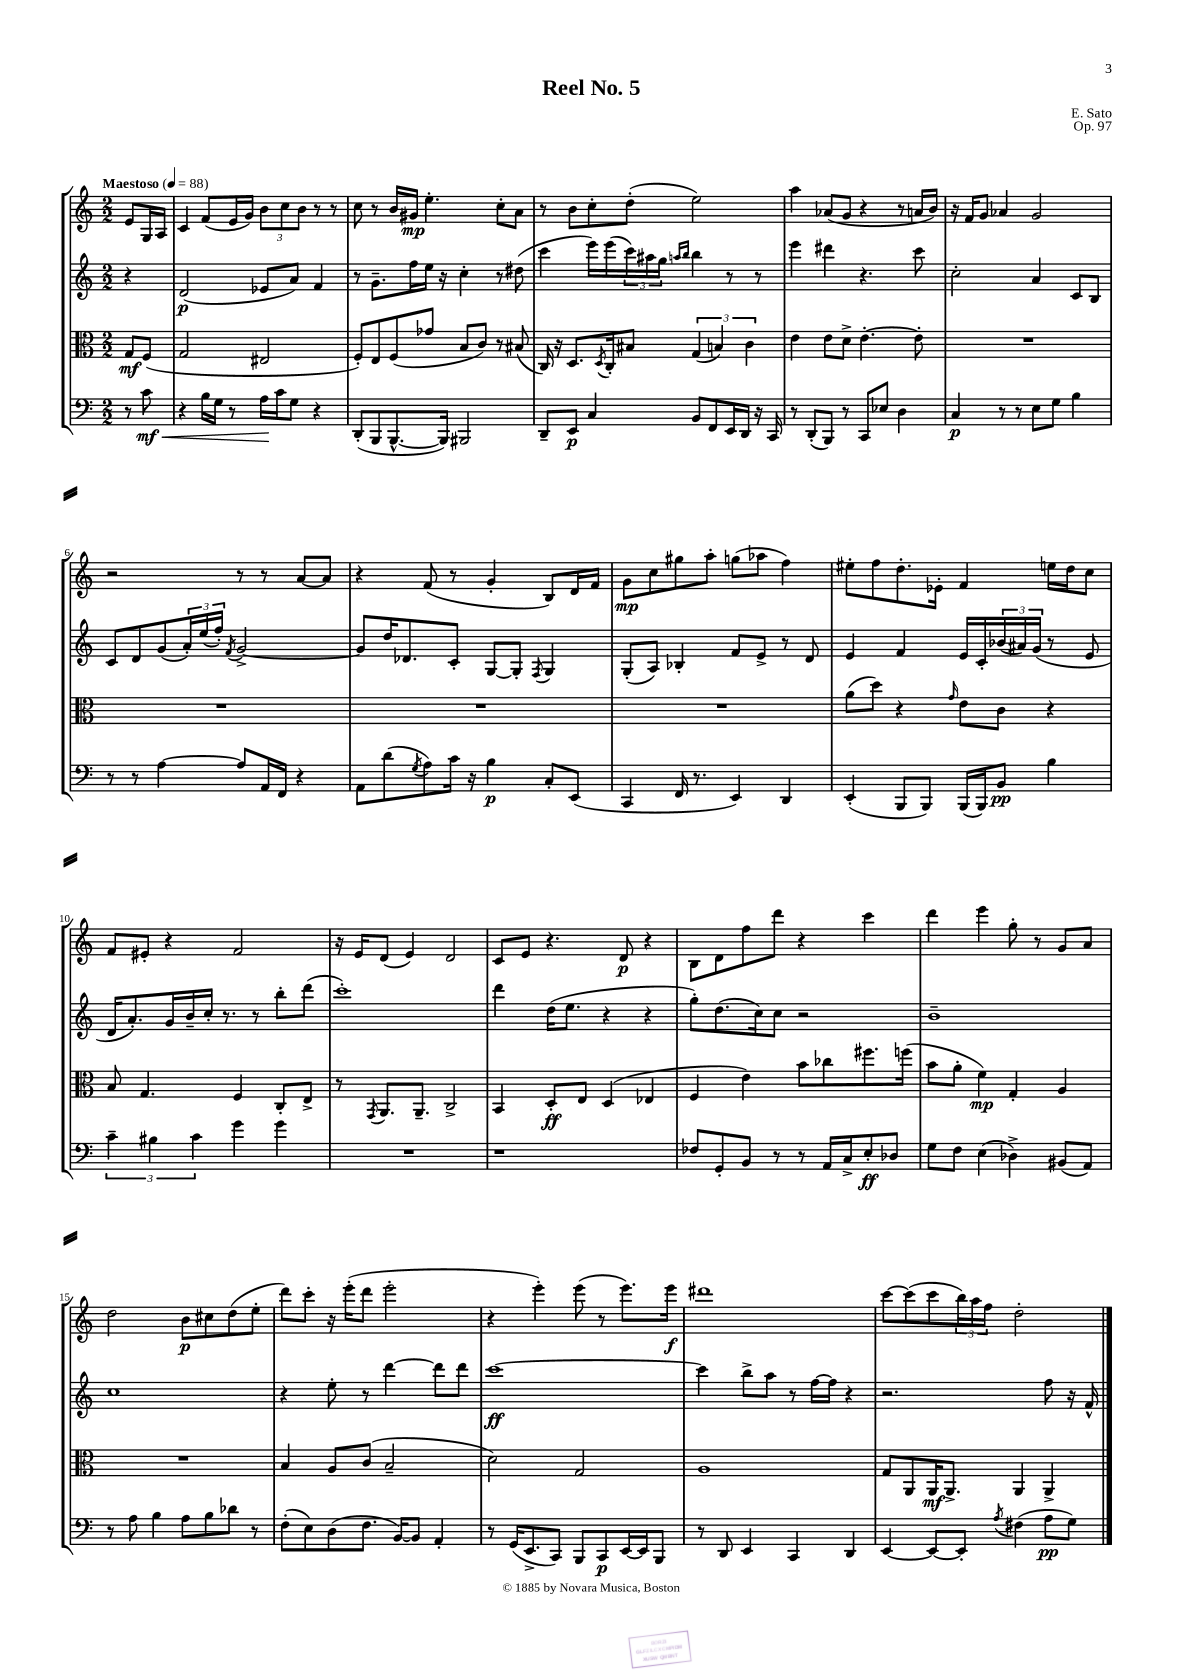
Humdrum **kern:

**kern	**kern	**kern	**kern
*staff4	*staff3	*staff2	*staff1
*clefF4	*clefC3	*clefG2	*clefG2
*k[]	*k[]	*k[]	*k[]
*M2/2	*M2/2	*M2/2	*M2/2
*MM88	*MM88	*MM88	*MM88
8r	8G	4r	8e
8c	(8F	.	16G
.	.	.	16A
=	=	=	=
4r	2G	(2d	4c
16B	.	.	(8f
16G	.	.	.
8r	.	.	16e
.	.	.	16g)
16A	2E#	8e-	12b
16c	.	.	.
.	.	.	12cc
8G	.	8a)	.
.	.	.	12b
4r	.	4f	8r
.	.	.	8r
=	=	=	=
(8DD'	8F')	8r	8cc
8BBB	8E	8.g~	8r
[8.BBB^^	(8F	.	16b
.	.	16ff	16g#
.	8g-	16ee	4.ee'
16BBB])	.	16r	.
2BBB#	8B	4cc'	.
.	8c)	.	.
.	8r	8r	8cc'
.	(8B#	(8dd#	8a
=	=	=	=
8DD~	16C)	4ccc	8r
.	16r	.	.
8EE	8.D	.	8b
4C	.	16eee)	8cc'
.	8qD	.	.
.	16C'	(16eee	.
.	8B#	24ccc)	(8dd'
.	.	24aa#	.
.	.	24gg	.
.	.	16qqaa	.
.	.	16qqbb	.
8BB	(6G	4bb	2ee)
8FF	.	.	.
.	6B)	.	.
16EE	.	8r	.
16DD	.	.	.
.	6c	.	.
16r	.	8r	.
16CC	.	.	.
=	=	=	=
8r	4e	4eee	4aa
(8DD'	.	.	.
8BBB)	8e	4ddd#	(8a-
8r	8d^	.	8g
8CC	[4.e'	4.r	4r
8E-	.	.	.
4D	.	.	8r
.	8e']	8ccc	16a
.	.	.	16b)
=	=	=	=
4C	1r	2cc'	16r
.	.	.	16f
.	.	.	8g
8r	.	.	4a-
8r	.	.	.
8E	.	4a	2g
8G	.	.	.
4B	.	8c	.
.	.	8B	.
=	=	=	=
8r	1r	8c	2r
8r	.	8d	.
[4A	.	(8g	.
.	.	24a')	.
.	.	(24ee	.
.	.	24ff')	.
.	.	8qf	.
8A]	.	[2g^	8r
16AA	.	.	8r
16FF	.	.	.
4r	.	.	[8a
.	.	.	8a]
=	=	=	=
8AA	1r	8g]	4r
(8d	.	16dd	.
.	.	8.d-	.
8qG	.	.	.
8A)	.	.	(8f
16c	.	8c'	8r
16r	.	.	.
4B	.	[8G	4g'
.	.	8G']	.
.	.	8qF	.
8C'	.	4G	8B)
(8EE	.	.	16d
.	.	.	16f
=	=	=	=
4CC	1r	(8G'	8g
.	.	8A)	8cc
16FF	.	4B-'	8gg#
8.r	.	.	.
.	.	.	8aa'
4EE)	.	8f	(8gg
.	.	8e^	8aa-
4DD	.	8r	4ff)
.	.	8d	.
=	=	=	=
(4EE'	(8a	4e	8ee#'
.	8dd)	.	8ff
8BBB	4r	4f	8.dd'
8BBB)	.	.	.
.	.	.	16e-'
.	16qqg	.	.
(16BBB	8e	16e	4f
16BBB)	.	16c'	.
8BB	8c	(24b-	.
.	.	24a#)	.
.	.	(24g	.
4B	4r	8r	16ee
.	.	.	16dd
.	.	8e	8cc
=	=	=	=
6c~	8B	16d	8f
.	.	8.a')	.
.	4.G	.	8e#'
6B#	.	.	.
.	.	16g	4r
.	.	16b~	.
6c	.	.	.
.	.	16cc'	.
.	.	8.r	.
4g	4F	.	2f
.	.	8r	.
4g	8C'	8bb'	.
.	8E^	(8ddd	.
=	=	=	=
1r	8r	1ccc')	16r
.	.	.	16e
.	8qGG	.	.
.	8.AA	.	(8d
.	.	.	4e)
.	8.AA~	.	.
.	2C^	.	2d
=	=	=	=
1r	4BB	4ddd	8c
.	.	.	8e
.	8D'	(16dd	4.r
.	.	8.ee	.
.	8E	.	.
.	(4D	4r	.
.	.	.	8d
.	4E-	4r	4r
=	=	=	=
8F-	4F	8gg')	8B
8GG'	.	(8.dd	8d
8BB	4e)	.	8ff
.	.	16cc)	.
8r	.	8cc	8ddd
8r	8b	2r	4r
16AA	8cc-	.	.
16C^	.	.	.
8E'	8.ff#	.	4ccc
8D-	.	.	.
.	(16ff	.	.
=	=	=	=
8G	8b	1b~	4ddd
8F	8a'	.	.
(4E	4f)	.	4eee
4D-^)	4G'	.	8gg'
.	.	.	8r
(8BB#	4A	.	8g
8AA)	.	.	8a
=	=	=	=
8r	1r	1cc	2dd
8A	.	.	.
4B	.	.	.
8A	.	.	8b
8B	.	.	8cc#
8d-	.	.	(8dd
8r	.	.	8ee'
=	=	=	=
(8F'	4B	4r	8ddd)
8E)	.	.	8ccc'
(8D	8A	8ee'	16r
.	.	.	(16eee'
8.F	(8c	8r	8ddd
.	2B~	[4ddd	2eee'
[16BB)	.	.	.
8BB]	.	.	.
4AA'	.	8ddd]	.
.	.	8ddd	.
=	=	=	=
8r	2d)	[1ccc	4r
(16GG	.	.	.
8.EE^	.	.	.
.	.	.	4eee')
8CC)	.	.	.
8BBB	2G	.	(8eee
8CC	.	.	8r
[16EE	.	.	8.eee)
16EE]	.	.	.
8BBB	.	.	.
.	.	.	16eee
=	=	=	=
8r	1A	4ccc]	1ddd#
8DD	.	.	.
4EE	.	8bb^	.
.	.	8aa	.
4CC	.	8r	.
.	.	[16ff	.
.	.	16ff]	.
4DD	.	4r	.
=	=	=	=
[4EE	8G	2.r	[8ccc
.	8AA	.	(8ccc]
8EE_	16AA	.	8ccc
.	8.AA^	.	.
8EE']	.	.	24bb)
.	.	.	24aa
.	.	.	24ff
8qA	.	.	.
(4F#	4AA	.	2dd'
8A	4AA^	8ff	.
8G)	.	16r	.
.	.	16f^^	.
==	==	==	==
*-	*-	*-	*-
